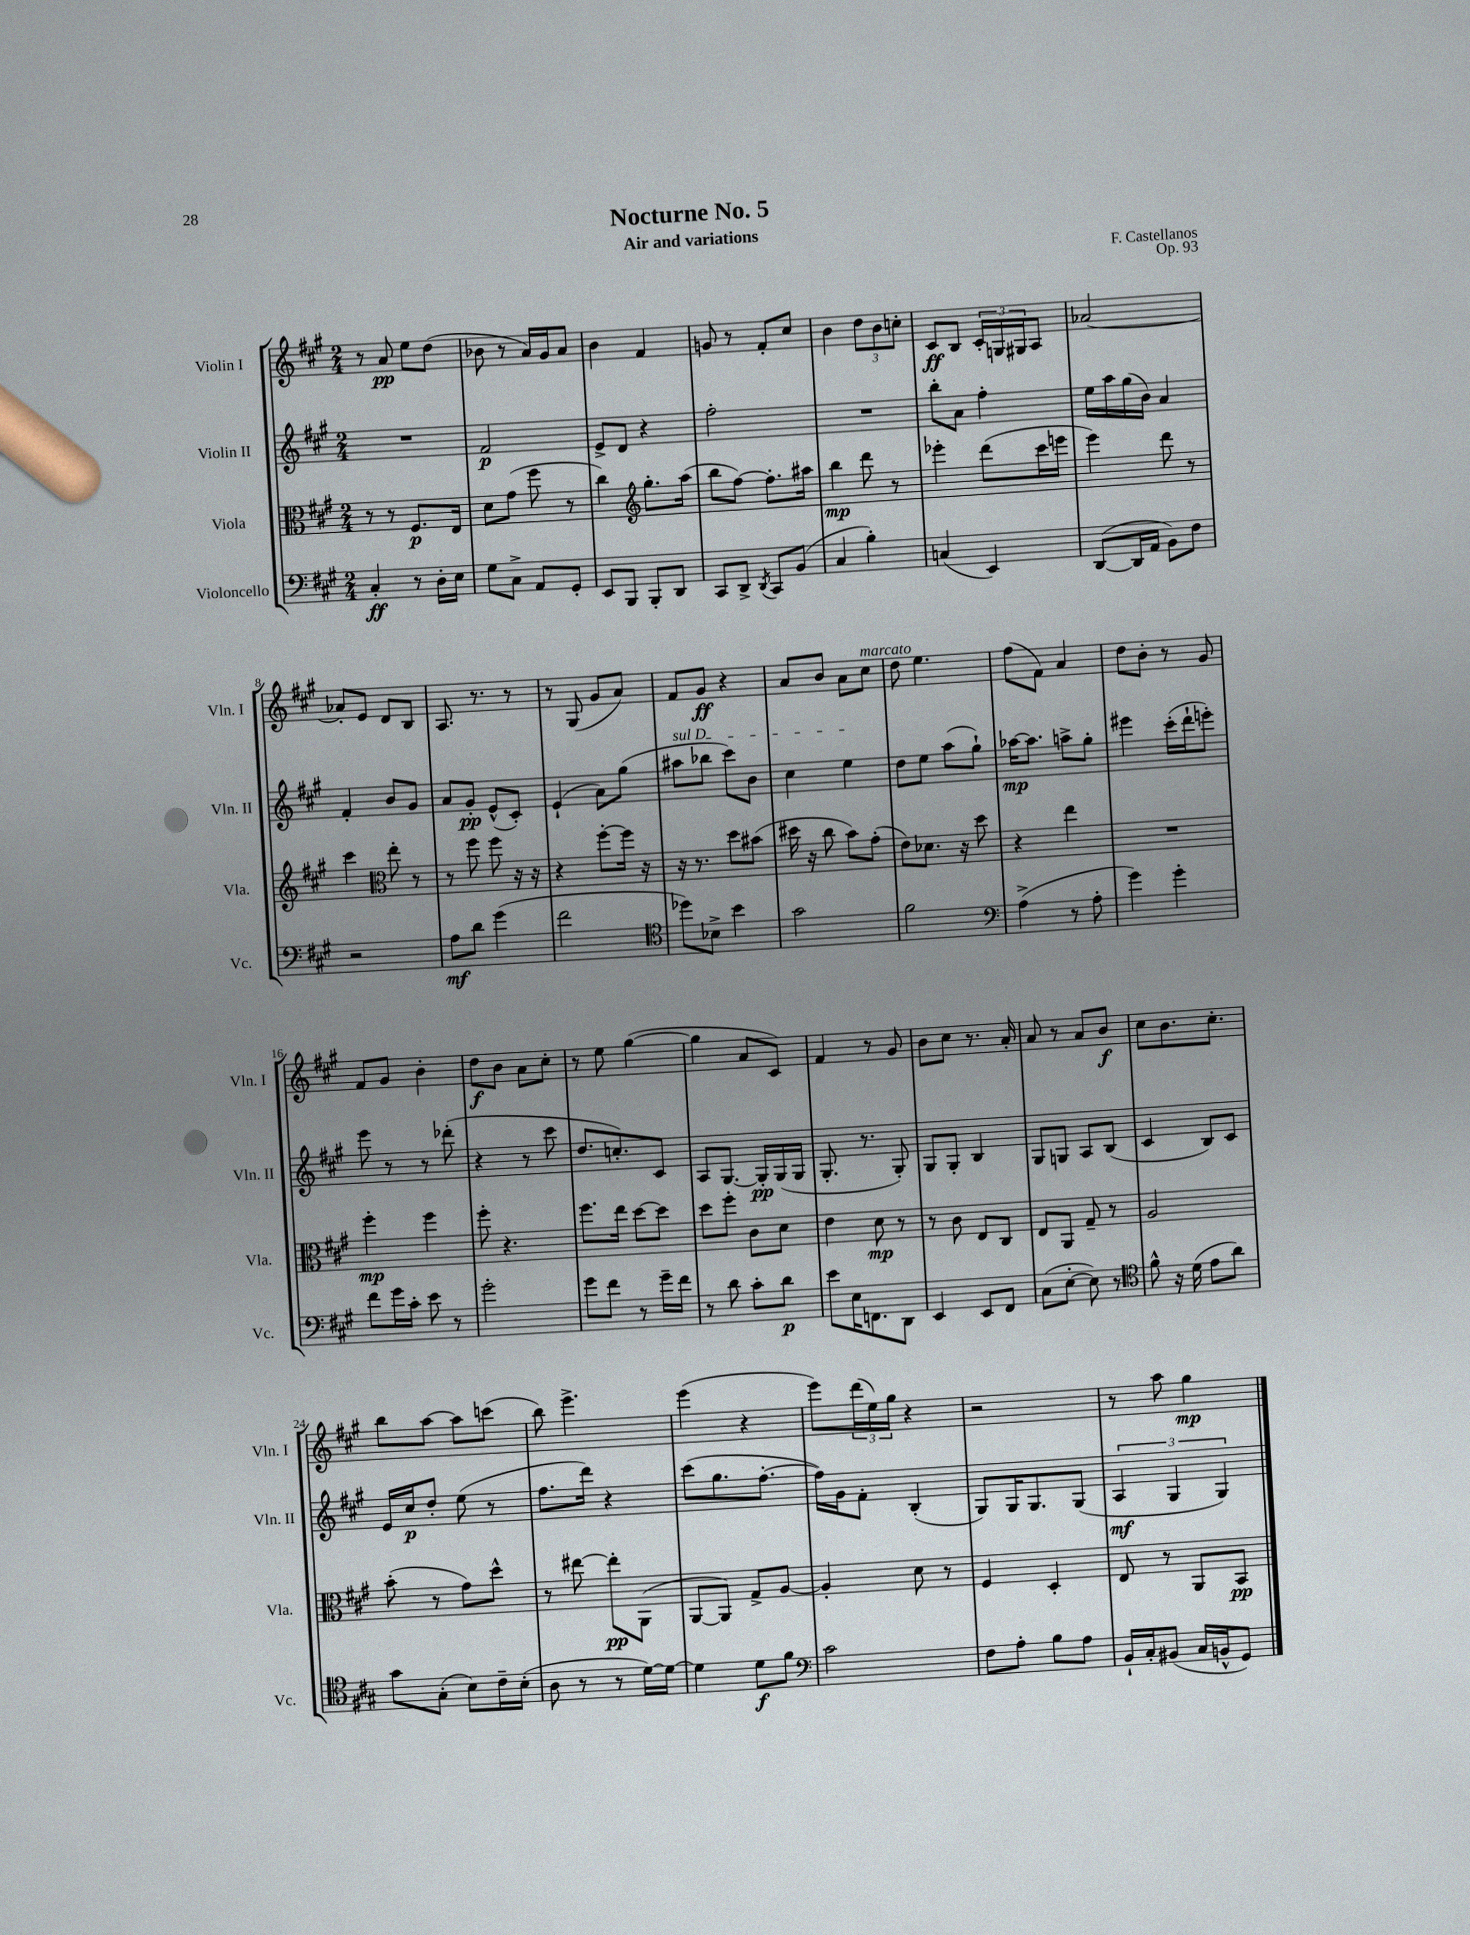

**kern	**dynam	**kern	**dynam	**kern	**dynam	**kern	**dynam
*part4	*part4	*part3	*part3	*part2	*part2	*part1	*part1
*staff4	*staff4	*staff3	*staff3	*staff2	*staff2	*staff1	*staff1
*I"Violoncello	*	*I"Viola	*	*I"Violin II	*	*I"Violin I	*
*I'Vc.	*	*I'Vla.	*	*I'Vln. II	*	*I'Vln. I	*
*clefF4	*	*clefC3	*	*clefG2	*	*clefG2	*
*k[f#c#g#]	*	*k[f#c#g#]	*	*k[f#c#g#]	*	*k[f#c#g#]	*
*M2/4	*	*M2/4	*	*M2/4	*	*M2/4	*
=1	=1	=1	=1	=1	=1	=1	=1
4C#'/	ff	8r	.	2r	.	8r	.
.	.	8r	.	.	.	8a/	pp
8r	.	8.F#/L	p	.	.	8ee\L	.
16D'\LL	.	.	.	.	.	(8dd\J	.
16E\JJ	.	16E/Jk	.	.	.	.	.
=2	=2	=2	=2	=2	=2	=2	=2
8G#\L	.	8d\L	.	2f#/	p	8b-X\	.
8C#^\J	.	(8g#\J	.	.	.	8r	.
8AA/L	.	8ff#\	.	.	.	16a/LL)	.
.	.	.	.	.	.	16g#/J	.
8GG#'/J	.	8r	.	.	.	8a/J	.
=3	=3	=3	=3	=3	=3	=3	=3
8EE/L	.	4cc#\)	.	8e^/L	.	4b\	.
8BBB/J	.	.	.	8d/J	.	.	.
*	*	*clefG2	*	*	*	*	*
8BBB'/L	.	8.gg#'\L	.	4r	.	4f#/	.
8DD/J	.	.	.	.	.	.	.
.	.	(16aa\Jk	.	.	.	.	.
=4	=4	=4	=4	=4	=4	=4	=4
8CC#/L	.	8bb\L	.	2ff#'\	.	8gn/	.
8DD^/J	.	[8ff#\J)	.	.	.	8r	.
8qDD/	.	.	.	.	.	.	.
8CC#/L	.	8.ff#'\L]	.	.	.	8f#'/L	.
(8BB/J	.	.	.	.	.	8cc#/J	.
.	.	16aa#X\Jk	.	.	.	.	.
=5	=5	=5	=5	=5	=5	=5	=5
4C#/	.	4bb\	mp	2r	.	4b\	.
4B'\)	.	8ddd\	.	.	.	12dd\L	.
.	.	.	.	.	.	12b\	.
.	.	8r	.	.	.	.	.
.	.	.	.	.	.	12ccn'\J	.
=6	=6	=6	=6	=6	=6	=6	=6
(4Cn/	.	4eee-X'\	.	8bb'\L	.	8c#/L	ff
.	.	.	.	8a\J	.	8B/J	.
4EE/)	.	(8ddd\L	.	4ff#'\	.	24c#'/LL	.
.	.	.	.	.	.	24Gn/	.
.	.	.	.	.	.	24G#X/J	.
.	.	16ccc#\L	.	.	.	8A/J	.
.	.	16eeen\JJ	.	.	.	.	.
=7	=7	=7	=7	=7	=7	=7	=7
([8DD/L	.	4eee\)	.	16ee\LL	.	[2a-X/	.
.	.	.	.	16aa\	.	.	.
16DD/L]	.	.	.	(16gg#\	.	.	.
16AA/JJ	.	.	.	16b\JJ)	.	.	.
8BB\L)	.	8ddd\	.	4a/	.	.	.
8F#\J	.	8r	.	.	.	.	.
!!LO:LB:g=z
=8	=8	=8	=8	=8	=8	=8	=8
2r	.	4ccc#\	.	4f#'/	.	8a-X'/L]	.
.	.	.	.	.	.	8e/J	.
*	*	*clefC3	*	*	*	*	*
.	.	8ee'\	.	8b/L	.	8d/L	.
.	.	8r	.	8g#/J	.	8B/J	.
=9	=9	=9	=9	=9	=9	=9	=9
8A\L	mf	8r	.	8a/L	.	8.A/	.
8d\J	.	8ff#\	.	8g#'/J	pp	.	.
.	.	.	.	.	.	8.r	.
(4g#\	.	8ff#\	.	(8e^^/L	.	.	.
.	.	16r	.	8c#'/J)	.	8r	.
.	.	16r	.	.	.	.	.
=10	=10	=10	=10	=10	=10	=10	=10
2f#\	.	4r	.	(4e`/	.	8r	.
.	.	.	.	.	.	(8G#/	.
.	.	[8ff#'\L	.	8a\L)	.	8g#/L	.
.	.	16ff#\Jk]	.	(8gg#\J	.	8a/J)	.
.	.	16r	.	.	.	.	.
=11	=11	=11	=11	=11	=11	=11	=11
*clefC4	*	*	*	*	*	*	*
!	!	!	!	!LO:TX:a:i:t=sul D	!	!	!
8dd-X\L)	.	16r	.	8aa#X\L	.	8f#/L	.
.	.	8.r	.	.	.	.	.
8B-X^\J	.	.	.	8bb-X\J	.	8g#/J	ff
4b\	.	8dd\L	.	8ccc#\L)	.	4r	.
.	.	(8b#X\J	.	8b\J	.	.	.
=12	=12	=12	=12	=12	=12	=12	=12
2g#\	.	16dd#X\	.	4cc#\	.	8a/L	.
.	.	16r	.	.	.	.	.
.	.	8cc#\	.	.	.	8b/J	.
.	.	8b\L)	.	4ee\	.	8a\L	.
!	!	!	!	!	!	!LO:TX:a:i:t=marcato	!
.	.	(8g#'\J	.	.	.	8cc#\J	.
=13	=13	=13	=13	=13	=13	=13	=13
2f#\	.	8e\L)	.	8dd\L	.	8dd\	.
.	.	8.d-X\J	.	8ee\J	.	4.ee\	.
.	.	.	.	(8aa\L	.	.	.
.	.	16r	.	.	.	.	.
.	.	8dd\	.	8gg#`\J)	.	.	.
=14	=14	=14	=14	=14	=14	=14	=14
*clefF4	*	*	*	*	*	*	*
(4A^\	.	4r	.	[16aa-X\KL	mp	(8ff#\L	.
.	.	.	.	8.aa-\J]	.	.	.
.	.	.	.	.	.	8f#\J)	.
8r	.	4ee\	.	8aan^\L	.	4a/	.
8A'\	.	.	.	8gg#'\J	.	.	.
=15	=15	=15	=15	=15	=15	=15	=15
4g#\)	.	2r	.	4eee#X\	.	8dd\L	.
.	.	.	.	.	.	8b'\J	.
4g#'\	.	.	.	(16ccc#'\LL	.	8r	.
.	.	.	.	16ddd`\J	.	.	.
.	.	.	.	8eeen'\J)	.	8g#/	.
!!LO:LB:g=z
=16	=16	=16	=16	=16	=16	=16	=16
8f#\L	.	4ff#'\	mp	8eee\	.	8f#/L	.
16g#\L	.	.	.	8r	.	8g#/J	.
16c#'\JJ	.	.	.	.	.	.	.
8e\	.	4ff#\	.	8r	.	4b'\	.
8r	.	.	.	(8ddd-X'\	.	.	.
=17	=17	=17	=17	=17	=17	=17	=17
2g#'\	.	8ff#'\	.	4r	.	8dd\L	f
.	.	4.r	.	.	.	8b\J	.
.	.	.	.	8r	.	8a\L	.
.	.	.	.	8ccc#\	.	8cc#'\J	.
=18	=18	=18	=18	=18	=18	=18	=18
8g#\L	.	8.ff#\L	.	8.dd/L	.	8r	.
8f#\J	.	.	.	.	.	8ee\	.
.	.	16ee\Jk	.	8.ccn'/)	.	.	.
8r	.	[8dd\L	.	.	.	([4gg#\	.
16g#~\LL	.	8dd\J]	.	8c#/J	.	.	.
16f#\JJ	.	.	.	.	.	.	.
=19	=19	=19	=19	=19	=19	=19	=19
8r	.	8dd\L	.	8A/L	.	4gg#\]	.
8d\	.	8ff#'\J	.	[8.G#/J	.	.	.
8c#'\L	.	8c#\L	.	.	.	8a/L	.
.	.	.	.	16G#'/LL]	pp	.	.
8d\J	p	8d\J	.	(16G#/	.	8c#/J)	.
.	.	.	.	16G#/JJ	.	.	.
=20	=20	=20	=20	=20	=20	=20	=20
8e\L	.	4e\	.	8.G#'/	.	4f#/	.
16E\K	.	.	.	.	.	.	.
8.FFn\	.	.	.	8.r	.	.	.
.	.	8d\	mp	.	.	8r	.
8DD\J	.	8r	.	8G#'/)	.	8g#/	.
=21	=21	=21	=21	=21	=21	=21	=21
4EE/	.	8r	.	8G#/L	.	8b\L	.
.	.	8c#\	.	8G#'/J	.	8cc#\J	.
8EE/L	.	8E/L	.	4B/	.	8.r	.
8FF#/J	.	8C#/J	.	.	.	.	.
.	.	.	.	.	.	16a'/	.
=22	=22	=22	=22	=22	=22	=22	=22
(8C#\L	.	8E/L	.	8G#/L	.	8a/	.
[8E'\J	.	8AA/J	.	8Gn/J	.	8r	.
8E\])	.	8G#~/	.	8A/L	.	8a/L	.
8r	.	8r	.	(8B/J	.	8b/J	f
=23	=23	=23	=23	=23	=23	=23	=23
*clefC4	*	*	*	*	*	*	*
8f#^^\	.	2A/	.	4c#/	.	8cc#\L	.
16r	.	.	.	.	.	8.b\	.
(16d\	.	.	.	.	.	.	.
8e\L	.	.	.	8B/L)	.	.	.
.	.	.	.	.	.	8.cc#'\J	.
8a\J)	.	.	.	8c#/J	.	.	.
!!LO:LB:g=z
=24	=24	=24	=24	=24	=24	=24	=24
8g#\L	.	(8b'\	.	16e/LL	.	8bb\L	.
.	.	.	.	16cc#/J	p	.	.
(8G#'\J	.	8r	.	8dd'/J	.	[8aa\J	.
8B\L)	.	8g#\L)	.	(8ee\	.	8aa\L]	.
16c#~\L	.	8dd^^\J	.	8r	.	(8cccn\J	.
(16B'\JJ	.	.	.	.	.	.	.
=25	=25	=25	=25	=25	=25	=25	=25
8A\	.	8r	.	8.ff#\L	.	8bb\)	.
8r	.	[8ee#X\	.	.	.	4.eee^\	.
.	.	.	.	16ddd\Jk)	.	.	.
8r	.	8ee#'\L]	pp	4r	.	.	.
[16d\LL)	.	(8AA\J	.	.	.	.	.
16d\JJ_	.	.	.	.	.	.	.
=26	=26	=26	=26	=26	=26	=26	=26
4d\]	.	[8AA/L	.	(8ccc#\L	.	(4eee\	.
.	.	8AA/J])	.	8.gg#\	.	.	.
8d\L	f	8G#^/L	.	.	.	4r	.
.	.	.	.	[8.ff#'\J	.	.	.
8f#\J	.	[8A/J	.	.	.	.	.
=27	=27	=27	=27	=27	=27	=27	=27
*clefF4	*	*	*	*	*	*	*
2c#\	.	4A'/]	.	16ff#\LL])	.	8eee\L)	.
.	.	.	.	16g#\J	.	.	.
.	.	.	.	8f#'\J	.	(24ddd\L	.
.	.	.	.	.	.	24ee\)	.
.	.	.	.	.	.	24gg#\JJ	.
.	.	8d\	.	(4B'/	.	4r	.
.	.	8r	.	.	.	.	.
=28	=28	=28	=28	=28	=28	=28	=28
8F#\L	.	4F#/	.	8G#/L)	.	2r	.
8A'\J	.	.	.	16G#/K	.	.	.
.	.	.	.	8.G#/	.	.	.
8B\L	.	4D'/	.	.	.	.	.
8A\J	.	.	.	(8G#/J	.	.	.
=29	=29	=29	=29	=29	=29	=29	=29
16BB`/LL	.	8E/	.	6A/	mf	8r	.
16C#'/J	.	.	.	.	.	.	.
(8BB#X/J	.	8r	.	.	.	8aa\	.
.	.	.	.	6G#/	.	.	.
16C#/LL	.	8AA/L	.	.	.	4gg#\	mp
16BBn^^/J	.	.	.	.	.	.	.
.	.	.	.	6G#/)	.	.	.
8GG#/J)	.	8BB/J	pp	.	.	.	.
==	==	==	==	==	==	==	==
*-	*-	*-	*-	*-	*-	*-	*-
